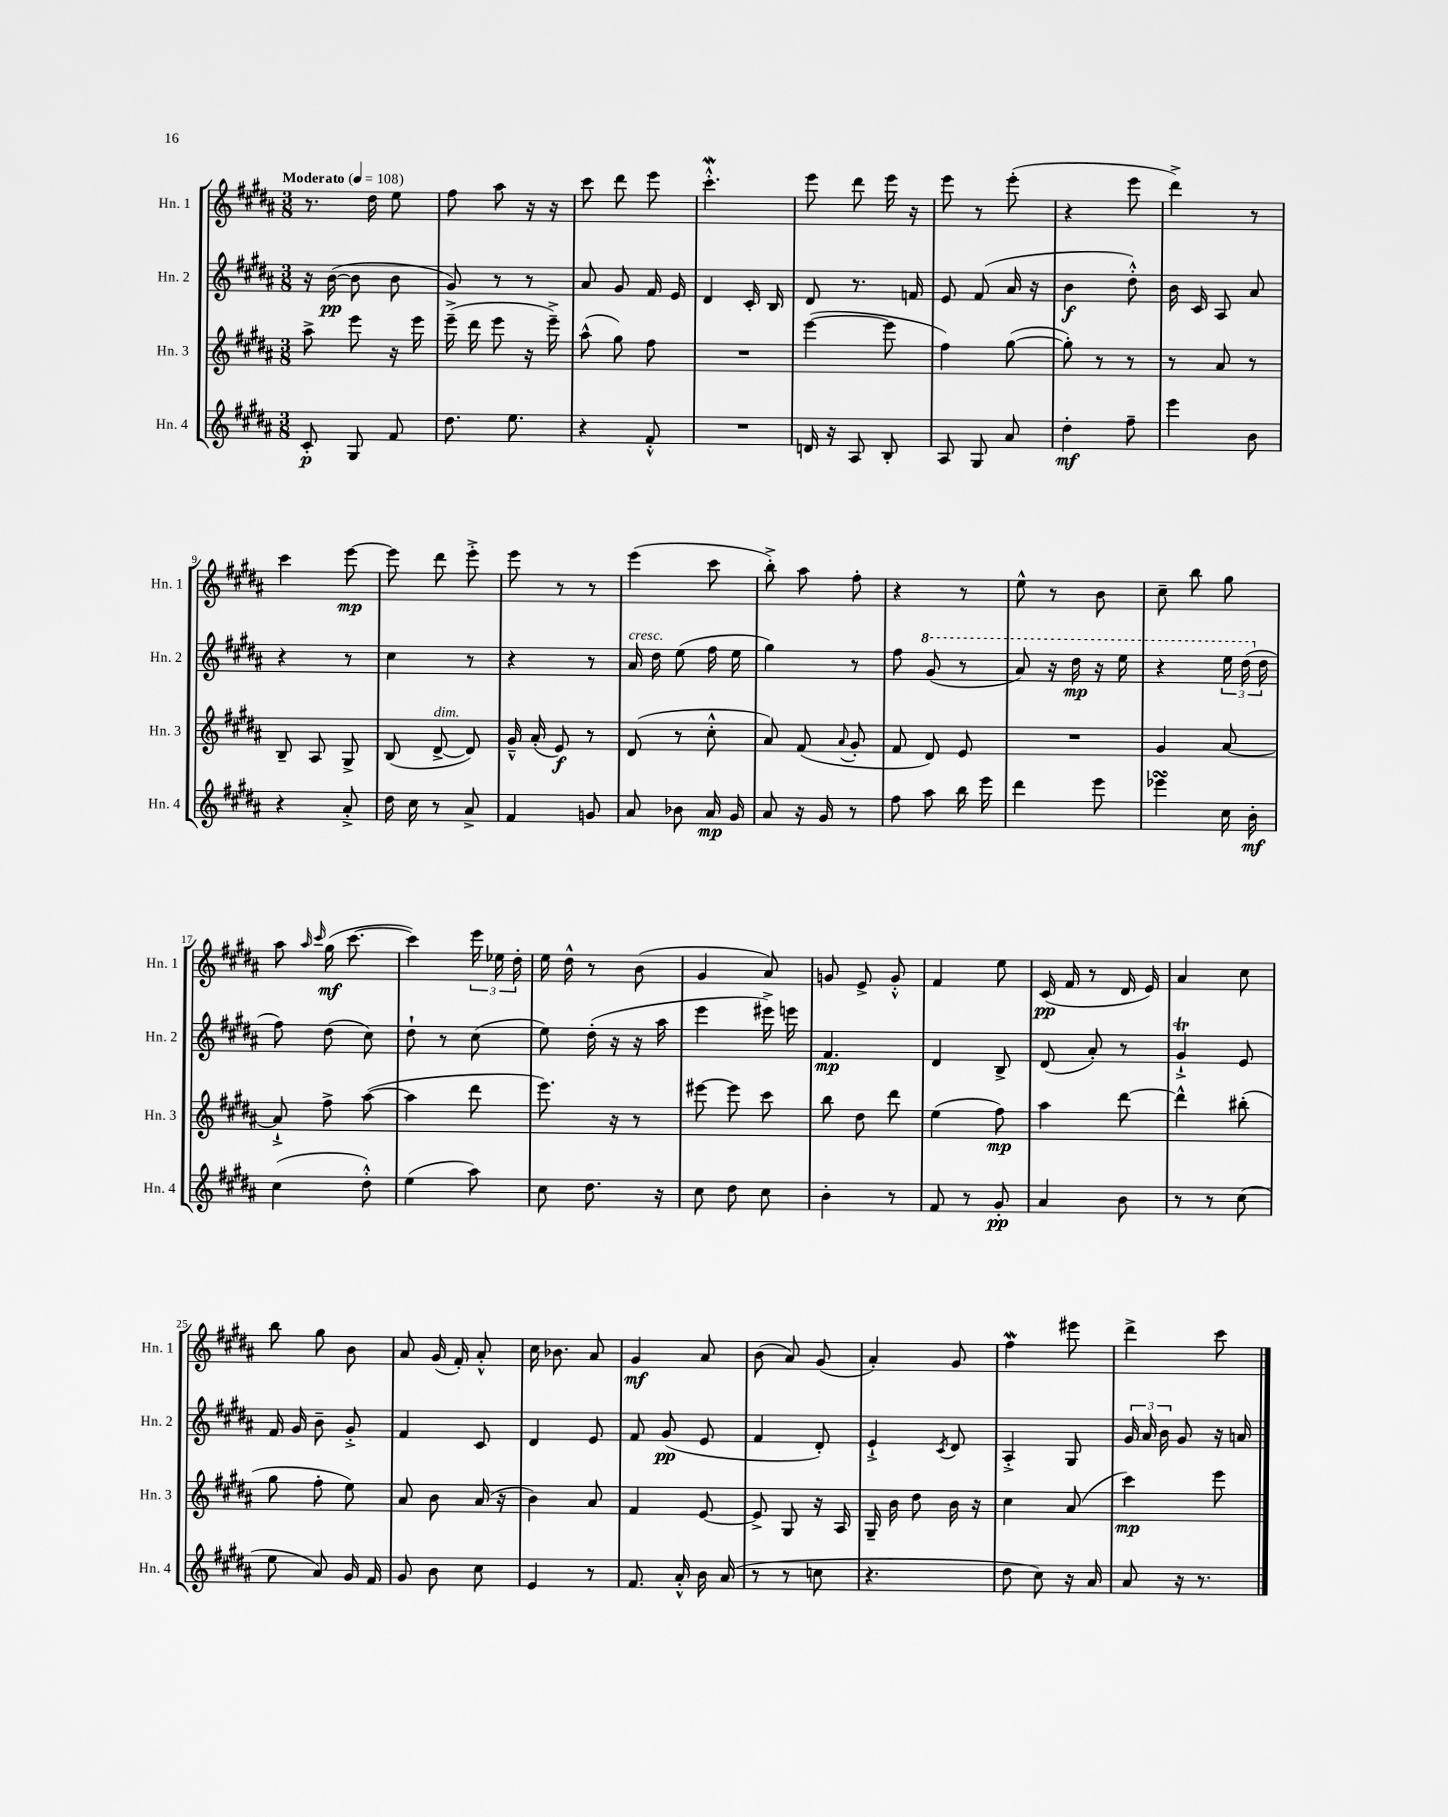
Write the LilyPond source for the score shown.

<<
\new StaffGroup <<
\new Staff = "s0" \with { instrumentName = "Hn. 1" shortInstrumentName = "Hn. 1" } {
    \clef treble \key b \major \numericTimeSignature \time 3/8 \tempo "Moderato" 4 = 108
    \autoBeamOff r8. dis''16 e''8 |
    fis''8 ais''8 r16 r16 |
    cis'''8 dis'''8 e'''8 |
    cis'''4.-.-^\mordent |
    e'''8 dis'''8 e'''16 r16 |
    e'''8 r8 e'''8-.( |
    r4 e'''8 |
    dis'''4->) r8 |
    cis'''4 e'''8~\mp |
    e'''8 dis'''8 e'''8-.-> |
    e'''8 r8 r8 |
    e'''4( cis'''8 |
    b''8-.->) ais''8 fis''8-. |
    r4 r8 |
    e''8-^ r8 b'8 |
    cis''8-- b''8 gis''8 |
    ais''8 \grace { ais''16 cis'''16 } gis''16\mf( cis'''8.~ |
    cis'''4) \tuplet 3/2 { e'''16 ees''16 dis''16-. } |
    e''16 dis''16-^ r8 b'8( |
    gis'4 ais'8) |
    g'8 e'8-> g'8-.-^ |
    fis'4 e''8 |
    cis'16\pp( fis'16 r8 dis'16 e'16) |
    ais'4 cis''8 |
    b''8 gis''8 b'8 |
    ais'8 gis'16( fis'16-.) ais'8-.-^ |
    cis''16 bes'8. ais'8 |
    gis'4\mf ais'8 |
    b'8( ais'8) gis'8( |
    ais'4-.) gis'8 |
    fis''4\mordent eis'''8 |
    dis'''4-> cis'''8 \bar "|." |
}
\new Staff = "s1" \with { instrumentName = "Hn. 2" shortInstrumentName = "Hn. 2" } {
    \clef treble \key b \major \numericTimeSignature \time 3/8
    \autoBeamOff r16 b'16~\pp( b'8 b'8 |
    gis'8) r8 r8 |
    ais'8 gis'8 fis'16 e'16 |
    dis'4 cis'16-. b16 |
    dis'8 r8. f'16 |
    e'8 fis'8( ais'16 r16 |
    b'4\f dis''8-.-^) |
    b'16 cis'16 ais8 ais'8 |
    r4 r8 |
    cis''4 r8 |
    r4 r8 |
    ais'16^\markup { \italic "cresc." } dis''16 e''8( fis''16 e''16 |
    gis''4) r8 |
    fis''8 \ottava #1 gis''8( r8 |
    ais''8) r16 dis'''16\mp r16 e'''16 |
    r4 \tuplet 3/2 { e'''16 dis'''16( \ottava #0 dis''16 } |
    fis''8) dis''8( cis''8) |
    dis''8-! r8 cis''8( |
    e''8) dis''16-.( r16 r16 ais''16 |
    e'''4 eis'''16->) e'''16 |
    fis'4.\mp |
    dis'4 b8-> |
    dis'8( ais'8-.) r8 |
    gis'4-!->\trill e'8 |
    fis'16 gis'16 b'8-- gis'8-.-> |
    fis'4 cis'8 |
    dis'4 e'8 |
    fis'8 gis'8\pp( e'8 |
    fis'4 dis'8-.) |
    e'4-!-> \acciaccatura { cis'8 } dis'8 |
    ais4-.-> gis8 |
    \tuplet 3/2 { gis'16 ais'16 b'16 } gis'8 r16 a'16 \bar "|." |
}
\new Staff = "s2" \with { instrumentName = "Hn. 3" shortInstrumentName = "Hn. 3" } {
    \clef treble \key b \major \numericTimeSignature \time 3/8
    \autoBeamOff ais''8-> e'''8 r16 e'''16 |
    e'''16--->( dis'''16 e'''8 r16 e'''16--->) |
    ais''8-^( gis''8) fis''8 |
    R4. |
    e'''4~( e'''8 |
    fis''4) gis''8~( |
    gis''8-.) r8 r8 |
    r8 ais'8 r8 |
    b8-- ais8 gis8-> |
    b8( dis'8~->^\markup { \italic "dim." } dis'8) |
    gis'16---^ ais'16-.( e'8\f) r8 |
    dis'8( r8 cis''8-.-^ |
    ais'8) fis'8( \appoggiatura { ais'8 } gis'8-. |
    fis'8 dis'8) e'8 |
    R4. |
    gis'4 ais'8~ |
    ais'8-!-> fis''8-> ais''8~( |
    ais''4 dis'''8 |
    e'''8.) r16 r8 |
    eis'''8~ eis'''8 cis'''8 |
    b''8 dis''8 dis'''8 |
    e''4( fis''8\mp) |
    ais''4 dis'''8~ |
    dis'''4-^ bis''8-.( |
    gis''8 fis''8-. e''8) |
    ais'8 b'8 ais'16( r16 |
    b'4) ais'8 |
    fis'4 e'8~ |
    e'8-> gis8 r16 ais16 |
    gis16-- b'16 dis''8 b'16 r16 |
    cis''4 ais'8( |
    cis'''4\mp) e'''8 \bar "|." |
}
\new Staff = "s3" \with { instrumentName = "Hn. 4" shortInstrumentName = "Hn. 4" } {
    \clef treble \key b \major \numericTimeSignature \time 3/8
    \autoBeamOff cis'8-.\p gis8 fis'8 |
    dis''8. e''8. |
    r4 fis'8-.-^ |
    R4. |
    d'16 r16 ais8 b8-. |
    ais8 gis8 ais'8 |
    dis''4-.\mf fis''8-- |
    e'''4 b'8 |
    r4 ais'8-.-> |
    dis''16 cis''16 r8 ais'8-> |
    fis'4 g'8 |
    ais'8 bes'8 ais'16\mp gis'16 |
    ais'8 r16 gis'16 r8 |
    fis''8 ais''8 b''16 e'''16 |
    dis'''4 e'''8 |
    ees'''4\turn cis''16 b'16-.\mf |
    cis''4( dis''8-.-^) |
    e''4( ais''8) |
    cis''8 dis''8. r16 |
    cis''8 dis''8 cis''8 |
    b'4-. r8 |
    fis'8 r8 gis'8-.\pp |
    ais'4 b'8 |
    r8 r8 cis''8( |
    e''8 ais'8) gis'16 fis'16 |
    gis'8 b'8 cis''8 |
    e'4 r8 |
    fis'8. ais'16-.-^ b'16 ais'16( |
    r8 r8 c''8 |
    r4. |
    dis''8 cis''8) r16 ais'16 |
    ais'8 r16 r8. \bar "|." |
}
>>
>>
